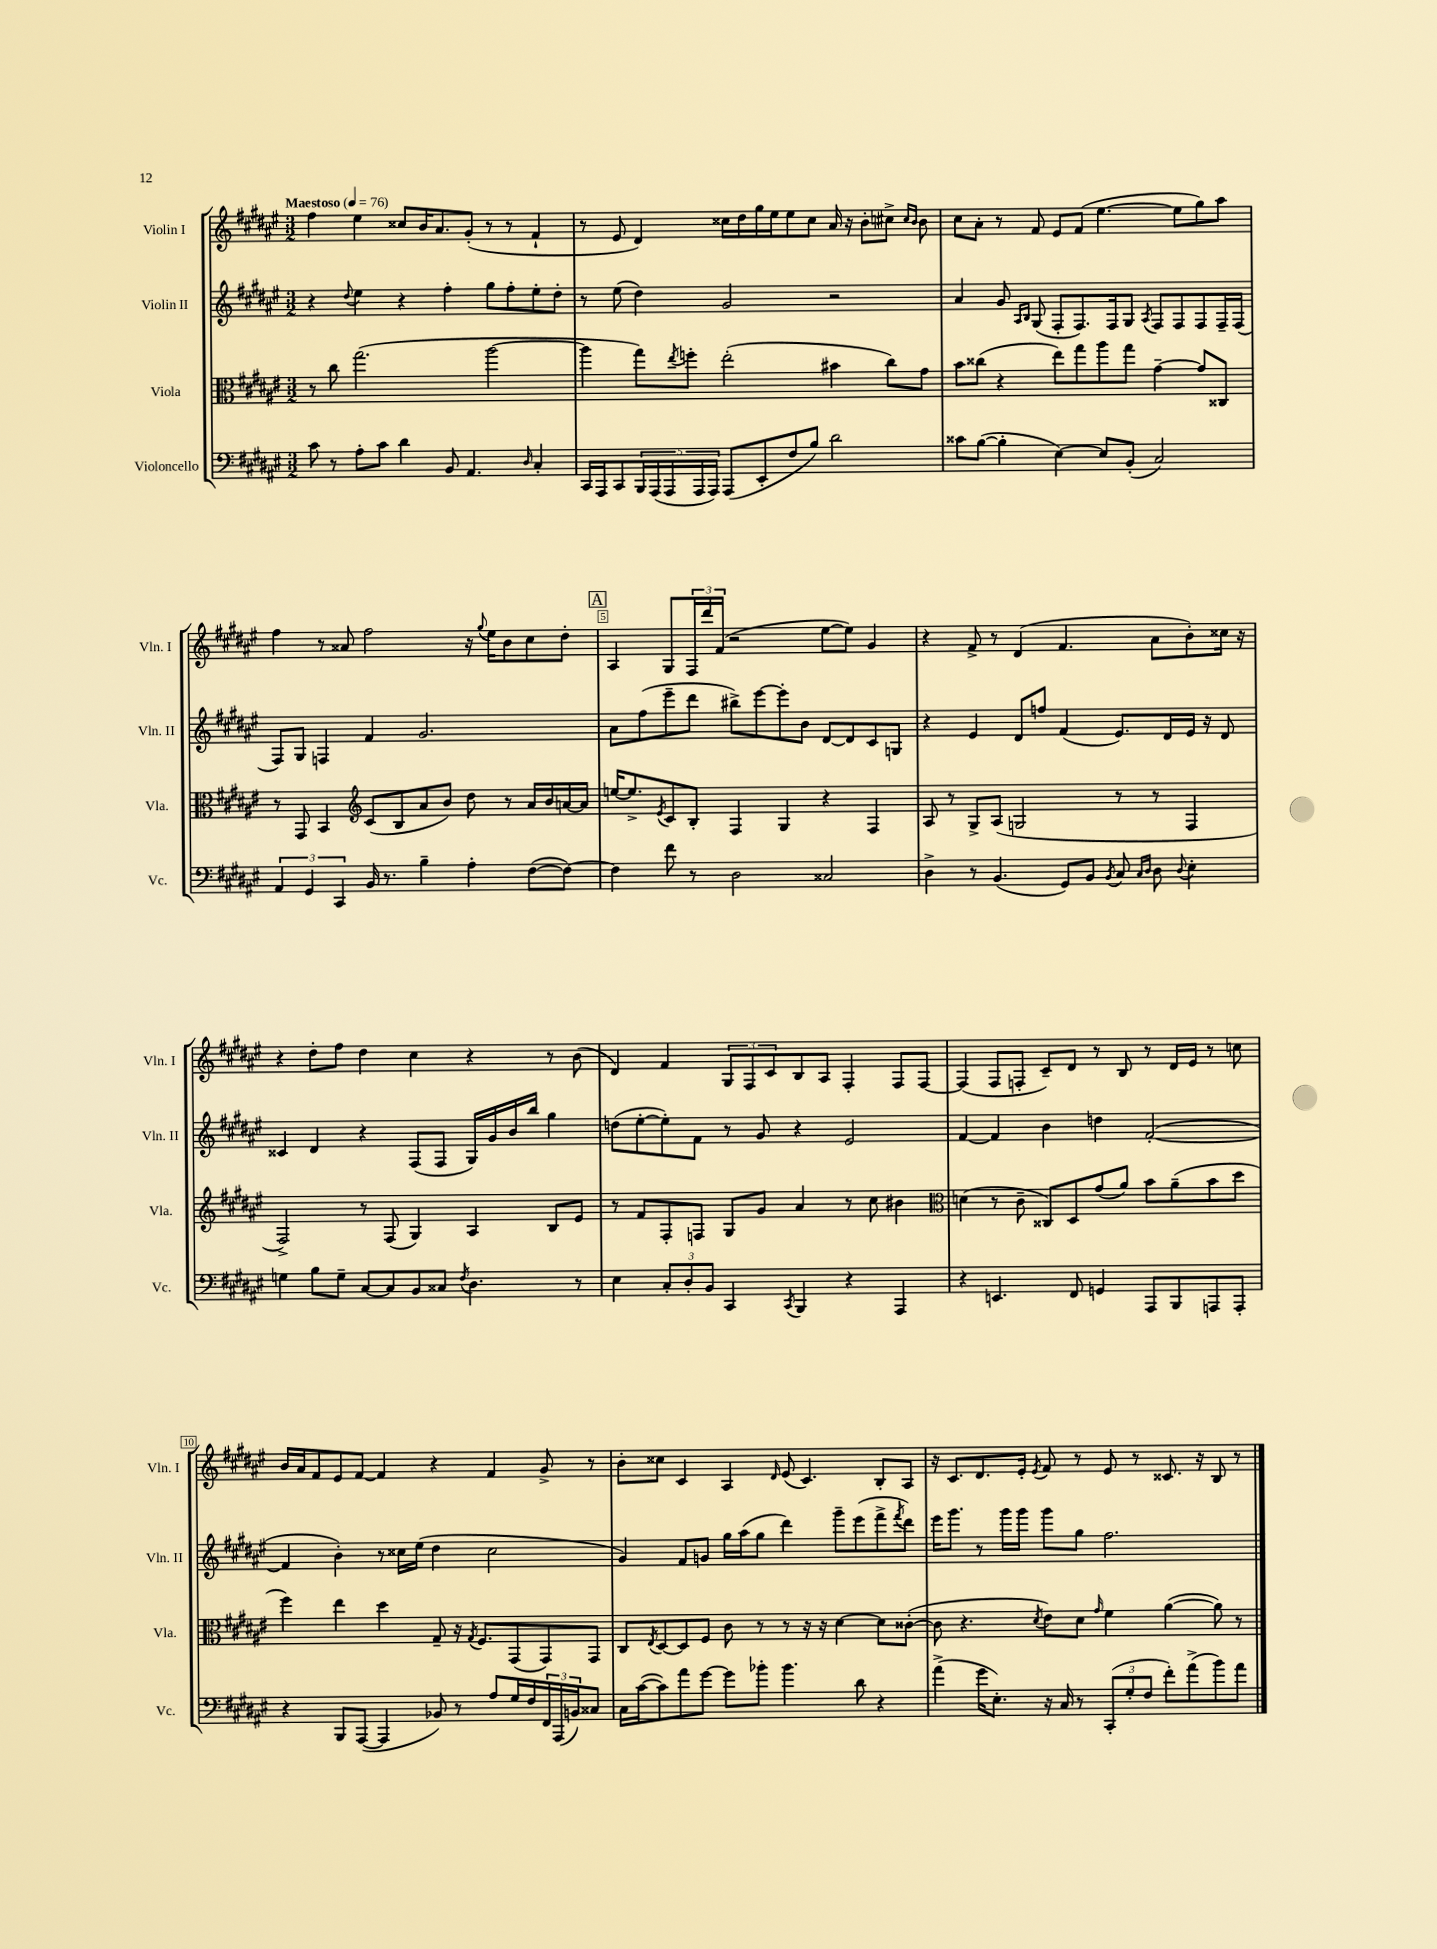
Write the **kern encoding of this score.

**kern	**kern	**kern	**kern
*part4	*part3	*part2	*part1
*staff4	*staff3	*staff2	*staff1
*I"Violoncello	*I"Viola	*I"Violin II	*I"Violin I
*I'Vc.	*I'Vla.	*I'Vln. II	*I'Vln. I
*clefF4	*clefC3	*clefG2	*clefG2
*k[f#c#g#d#a#e#]	*k[f#c#g#d#a#e#]	*k[f#c#g#d#a#e#]	*k[f#c#g#d#a#e#]
*M3/2	*M3/2	*M3/2	*M3/2
*MM76	*MM76	*MM76	*MM76
=1	=1	=1	=1
!	!	!	!LO:TX:a:B:t=Maestoso
8c#\	8r	4r	4ff#\
8r	8cc#\	.	.
.	.	8qqdd#/	.
8A#'\L	(2.gg#\	4ee#\	4ee#\
8c#\J	.	.	.
4d#\	.	4r	8cc##X/L
.	.	.	16b/K
.	.	.	8.a#/
8BB/	.	4ff#'\	.
4.AA#/	.	.	(8g#'/J
.	[2aa#\	8gg#\L	8r
.	.	8ff#'\	8r
16qqD#/	.	.	.
4C#'/	.	8ee#'\	4f#`/
.	.	8dd#'\J	.
=2	=2	=2	=2
16CC#/LL	4aa#\]	8r	8r
16AAA#/J	.	.	.
8CC#/	.	(8ee#\	8e#/
20BBB/L	8gg#\L)	4dd#\)	4d#/)
(20AAA#/	.	.	.
20AAA#/	.	.	.
.	8qee#/	.	.
.	8ffn'\J	.	.
20AAA#/	.	.	.
20AAA#/JJ)	.	.	.
(8AAA#/L	(2ee#'\	2g#/	16cc##X\LL
.	.	.	16dd#\
8EE#'/	.	.	16gg#\
.	.	.	16ee#\J
8F#/	.	.	8ee#\
8B/J)	.	.	8cc##\J
2d#\	4b#X\	2r	16a#/
.	.	.	16r
.	.	.	8b'\L
.	8cc#\L)	.	8cc#X^\J
.	.	.	16qqcc#/LL
.	.	.	16qqb/JJ
.	8g#\J	.	8b\
=3	=3	=3	=3
8c##X\L	8b\L	4a#/	8cc#\L
([8B\J	(8cc##X\J	.	8a#'\J
4B'\]	4r	8g#/	8r
.	.	16qqA#/LL	.
.	.	16qqB/JJ	.
.	.	(8G#/	8f#/
[4E#\)	8ee#\L)	8F#'/L	8e#/L
.	8gg#\	8.F#/)	(8f#/J
8E#/L]	8aa#\	.	[4.ee#\
.	.	16F#/k	.
(8BB'/J	8gg#\J	8G#/J	.
.	.	8qA#/	.
2C#/)	[4g#~\	8F#/L	.
.	.	8F#/	8ee#\L]
.	8g#/L]	8F#/	8gg#\)
.	8C##X/J	16F#~/L	8aa#\J
.	.	(16F#/JJ	.
!!LO:LB:g=z
=4	=4	=4	=4
6AA#/	8r	8F#/L)	4ff#\
.	8GG#/	8G#/J	.
6GG#/	.	.	.
.	4BB/	4Fn/	8r
6CC#/	.	.	.
.	.	.	8a##X/
*	*clefG2	*	*
16BB/	(8c#/L	4f#/	2ff#\
8.r	.	.	.
.	8B/	.	.
4B~\	8a#/	2.g#/	.
.	8b/J)	.	.
4A#'\	8dd#\	.	16r
.	.	.	8qqgg#/
.	.	.	16ee#\KL
.	8r	.	8b\
([8F#\L	16a#/LL	.	8cc#\
.	16b/	.	.
8F#\J_)	[16an/	.	8dd#'\J
.	16a/JJ]	.	.
!!LO:REH:place=s1:t=A
=5	=5	=5	=5
4F#\]	[16een/KL	8a#\L	4A#/
.	8.ee^/]	.	.
.	.	(8ff#\	.
.	8qe#/	.	.
8f#\	8c#/	8eee#~\	8G#/L
8r	8B'/J	8ddd#\J	24F#/L
.	.	.	24ddd#/
.	.	.	(24f#/JJ
2D#\	4F#/	8bb#X^\L)	2r
.	.	[8eee#\	.
.	4G#/	8eee#'\]	.
.	.	8b\J	.
2C##X/	4r	[8d#/L	[8ee#\L
.	.	8d#/]	8ee#\J])
.	4F#/	8c#/	4g#/
.	.	8Gn/J	.
=6	=6	=6	=6
4D#^\	8A#/	4r	4r
.	8r	.	.
8r	8G#^/L	4e#/	8f#^/
(4.BB/	(8A#/J	.	8r
.	2Gn/	8d#/L	(4d#/
.	.	8ffn/J	.
8GG#/L)	.	(4f#/	4.f#/
8BB/J	.	.	.
8qBB/	.	.	.
8C#/	8r	8.e#/L)	.
16qqC#/LL	.	.	.
16qqD#/JJ	.	.	.
8D#\	8r	.	8a#\L
.	.	16d#/L	.
8qqD#/	.	.	.
4E#'\	4F#/	16e#/JJ	8b'\)
.	.	16r	.
.	.	8d#/	16cc##X\Jk
.	.	.	16r
!!LO:LB:g=z
=7	=7	=7	=7
4Gn\	2F#^/)	4c##X/	4r
8B\L	.	4d#/	8dd#'\L
8G~\J	.	.	8ff#\J
[8C#/L	8r	4r	4dd#\
8C#/]	(8F#/	.	.
8BB/	4G#/)	(8F#/L	4cc#\
8C##X/J	.	8F#/J	.
8qF#/	.	.	.
4.D#\	4A#/	16G#/LL)	4r
.	.	16g#/	.
.	.	16b/	.
.	.	16bb/JJ	.
.	8B/L	4gg#\	8r
8r	8e#/J	.	(8b\
=8	=8	=8	=8
4E#\	8r	(8ddn\L	4d#/)
.	8f#/L	[8ee#'\	.
12C#'/L	8F#'/	8ee#'\])	4f#/
12D#'/	.	.	.
.	8Fn/J	8f#\J	.
12BB/J	.	.	.
4CC#/	8G#/L	8r	12G#/L
.	.	.	12F#/
.	8g#/J	8g#/	.
.	.	.	12c#/
8qCC#/	.	.	.
4BBB/	4a#/	4r	8B/
.	.	.	8A#/J
4r	8r	2e#/	4F#'/
.	8cc#\	.	.
4AAA#/	4b#X\	.	8F#/L
.	.	.	[8F#/J
=9	=9	=9	=9
*	*clefC3	*	*
4r	(4dn\	[4f#/	(4F#/]
4.EEn/	8r	4f#/]	8F#/L
.	8c#~\	.	8Fn'/J
.	8C##X/L)	4b\	8c#~/L)
8FF#/	8D#/	.	8d#/J
4GGn/	(8g#/	4ddn\	8r
.	8a#/J)	.	8B/
8AAA#/L	8b\L	([2f#'/	8r
8BBB/	(8a#~\	.	16d#/LL
.	.	.	16e#/JJ
8AAAn/	8b\	.	8r
8AAA'/J	8dd#\J	.	8ccn\
!!LO:LB:g=z
=10	=10	=10	=10
4r	4ff#\)	4f#/]	16b/LL
.	.	.	16a#/J
.	.	.	8f#/
8BBB/L	4ee#\	4b'\)	8e#/
([8AAA#/J	.	.	[8f#/J
4AAA#/]	4dd#\	8r	4f#/]
.	.	16cc##X\LL	.
.	.	(16ee#\JJ	.
8BB-X/)	8G#~/	4dd#\	4r
8r	16r	.	.
.	8qG#/	.	.
.	8.F#/L	.	.
8A#/L	.	2cc##\	4f#/
16G#/L	(8GG#/	.	.
16F#/	.	.	.
24FF#/	8GG#/)	.	8g#^/
(24AAA#/	.	.	.
24BBn/J)	.	.	.
8C##X/J	8GG#/J	.	8r
=11	=11	=11	=11
16C#\LL	8C#/L	4g#/)	8b'\L
([16c#\J	.	.	.
.	8qE#/	.	.
8c#\])	[8D#/	.	8cc##X\J
8a#\	8D#/]	8f#/L	4c#/
[8g#\J	8F#/J	8gn/J	.
8g#\L]	8c#\	16gg#\LL	4A#/
.	.	(16aa#\J	.
8b-X'\J	8r	8gg#\J	.
.	.	.	16qqd#/
4.b-\	8r	4ddd#\)	(8e#/
.	16r	.	4.c#/)
.	16r	.	.
.	[4d#\	8ggg#~\L	.
8d#\	.	(8eee#\	.
4r	8d#\L]	8fff#^\	8B'/L
.	.	8qfff#/	.
.	([8c##X'\J	8ddd#\J)	8A#/J
=12	=12	=12	=12
(4a#^\	8c##\]	16eee#\KL	16r
.	.	8.ggg#\J	8.c#/L
.	4.r	.	.
16g#\KL	.	8r	8.d#/
8.E#'\J)	.	.	.
.	.	16ggg#\LL	.
.	.	16ggg#\JJ	16e#'/Jk
.	8qd#/	.	8qe#/
16r	8e#\L)	8ggg#\L	8f#/
16C#/	.	.	.
8r	8d#\J	8gg#\J	8r
.	16qqg#/	.	.
(12CC#'/L	4f#\	2.ff#\	8e#/
12G#'/	.	.	.
.	.	.	8r
12F#/J	.	.	.
8f#'\L)	([4a#\	.	8.c##X/
(8a#^\	.	.	.
.	.	.	16r
8b\)	8a#\])	.	8B/
8a#\J	8r	.	8r
==	==	==	==
*-	*-	*-	*-
